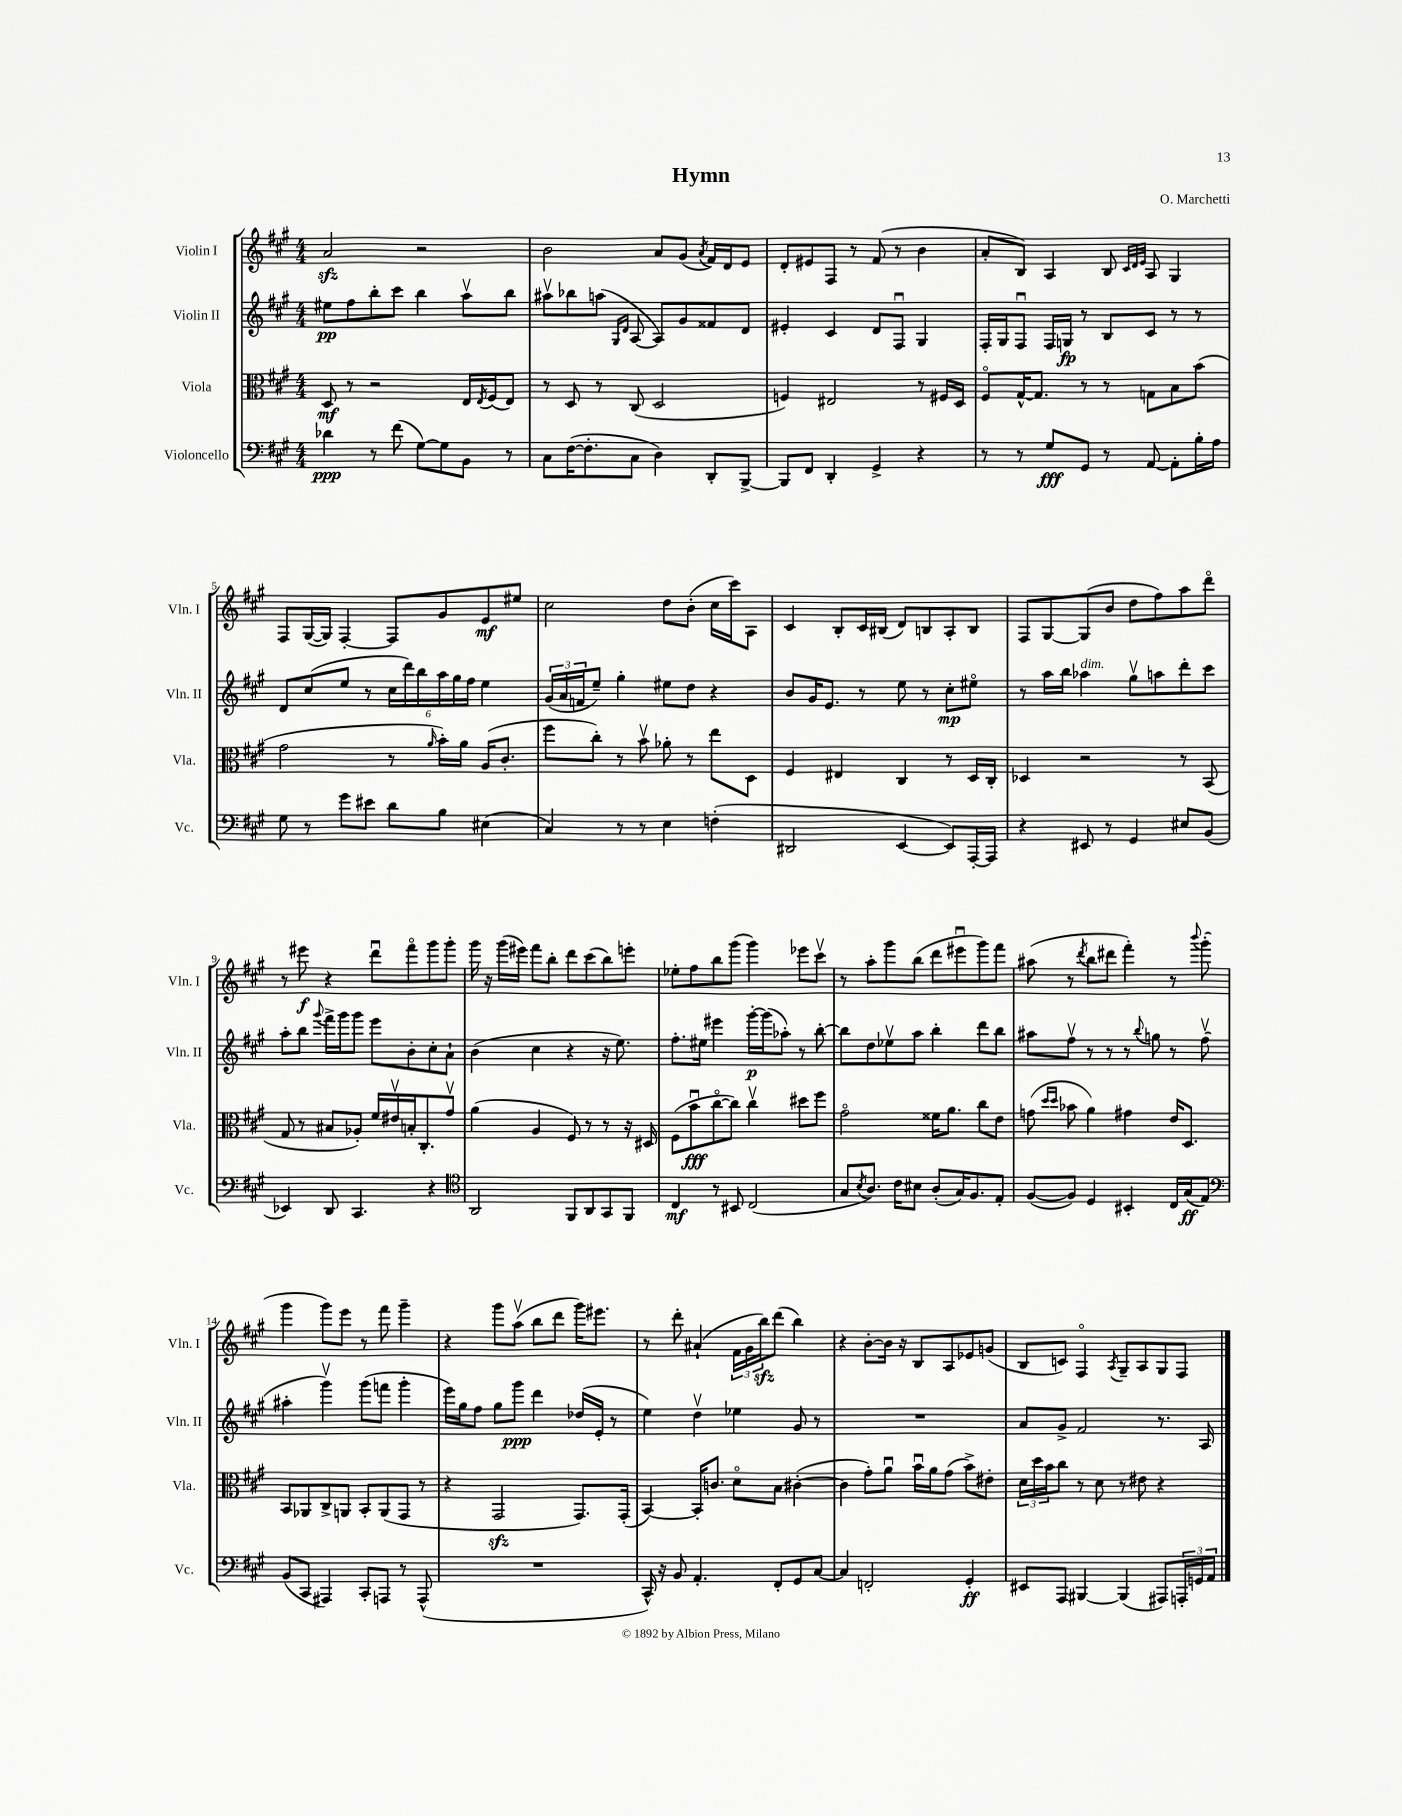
\header { title = "Hymn" composer = "O. Marchetti" }
<<
\new StaffGroup <<
\new Staff = "s0" \with { instrumentName = "Violin I" shortInstrumentName = "Vln. I" } {
    \clef treble \key a \major \numericTimeSignature \time 4/4
    a'2\sfz r2 |
    b'2 a'8 gis'8( \acciaccatura { a'8 } fis'16) d'16 e'8 |
    d'8-. eis'8 fis8 r8 fis'8( r8 b'4 |
    a'8-. b8) a4 b8 \grace { cis'32 d'32 e'32 } a8 gis4 |
    fis8 gis16~( gis16) fis4~-. fis8 gis'8 e'8\mf eis''8 |
    cis''2 d''8 b'8-.( cis''16 cis'''16) a8 |
    cis'4 b8-. cis'16 bis16( d'8) b8 a8-. b8 |
    fis8 gis8~ gis8( b'8 d''8 fis''8) a''8 d'''8\flageolet |
    r8 eis'''8\f r4 d'''8\downbow fis'''8\flageolet gis'''8 gis'''8-. |
    gis'''16 r16 gis'''16( eis'''16) fis'''8 b''8-. d'''8 cis'''8( b''8) e'''8-. |
    ees''8-. fis''8 b''8 gis'''8( gis'''4) ees'''8 cis'''8\upbow |
    r8 a''8-. gis'''8 b''8( d'''8 eis'''8\downbow gis'''8) fis'''8 |
    ais''8( r8 \acciaccatura { d'''8 } b''8 dis'''8 fis'''4-.) r8 \appoggiatura { b'''8 } gis'''8-.( |
    gis'''4 gis'''8) e'''8 r8 fis'''8 gis'''4-- |
    r4 gis'''8 a''8\upbow( b''8 d'''8 gis'''16) eis'''8. |
    r8 d'''8-. ais'4-!( \tuplet 3/2 { fis'16 gis'16 b''16\sfz) } d'''8( b''4) |
    r4 b'8~-. b'16 r16 b8 a8 ees'8 g'8( |
    b8 c'8) fis4\flageolet \acciaccatura { a8 } gis8-- a8 gis8 fis8 \bar "|." |
}
\new Staff = "s1" \with { instrumentName = "Violin II" shortInstrumentName = "Vln. II" } {
    \clef treble \key a \major \numericTimeSignature \time 4/4
    eis''8\pp fis''8 b''8-. cis'''8 b''4 a''8\upbow b''8 |
    ais''8\upbow bes''8 a''8( \grace { gis16 d'16 } a8~ a8) gis'8 fisis'8 d'8 |
    eis'4-. cis'4 d'8 fis8\downbow gis4 |
    fis16-. gis16 fis8\downbow fis16 g16\fp r8 b8 cis'8 r8 r8 |
    d'8 cis''8( e''8 r8 \tuplet 6/4 { cis''16 d'''16) b''16 a''16 gis''16 fis''16 } e''4 |
    \tuplet 3/2 { gis'16( a'16 f'16 } e''8--) gis''4-. eis''8 d''8 r4 |
    b'8 gis'16 e'8. r8 e''8 r8 cis''8-.\mp eis''8\flageolet |
    r8 a''16 b''16 aes''4^\markup { \italic "dim." } gis''8\upbow a''8 d'''8-. cis'''8 |
    a''8-. b''8 \appoggiatura { gis'''8 } fis'''16-> gis'''16 gis'''8 e'''8 b'8-. cis''8-. a'8-! |
    b'4( cis''4 r4 r16 e''8.) |
    fis''8.-. eis''16 eis'''4 gis'''16~-.\p gis'''16( aes''8-.) r8 b''8~-. |
    b''8 d''8 ees''8\upbow a''8 b''4-. d'''8 b''8 |
    ais''8 fis''8\upbow r8 r8 r8 \appoggiatura { b''8 } g''8 r8 fis''8\upbow( |
    ais''4-. gis'''4\upbow) gis'''8( f'''8 gis'''4-. |
    e'''16) gis''16 fis''8 gis''8 gis'''8\ppp d'''4 des''16( e'16-. r8 |
    e''4) d''4\upbow ees''4 gis'8 r8 |
    R1 |
    a'8 gis'8-> fis'2 r8. a16 \bar "|." |
}
\new Staff = "s2" \with { instrumentName = "Viola" shortInstrumentName = "Vla." } {
    \clef alto \key a \major \numericTimeSignature \time 4/4
    d8\mf r8 r2 e16 \acciaccatura { e8 } fis16( e8) |
    r8 d8 r8 cis8( d2 |
    f4) eis2 r8 fis16 d16 |
    fis8\flageolet gis16~-^ gis8. r8 r8 g8 b8 b'8( |
    gis'2 r8 \grace { a'16 } b'16-.) a'16 a16( cis'8.-. |
    fis''8 cis''8-.) r8 b'8\upbow aes'8-. r8 e''8 d8 |
    fis4 eis4 cis4 r8 d16 cis16-. |
    des4 r2 r8 b,8( |
    gis8 r8 bis8 aes8-.) fis'16 eis'16\upbow b16-. cis8.-. gis'8\upbow |
    a'4( a4 fis8) r8 r8 r16 dis16 |
    fis8( b'8\downbow\fff cis''8~\flageolet cis''8) cis''4\upbow dis''8 fis''8 |
    gis'2\flageolet fisis'16 a'8. cis''8 e'8 |
    g'8( \grace { d''16 d''16 } bes'8 a'4) gis'4 e'16 d8. |
    b,8 aes,8 cis8-> a,8 b,8-. a,8( gis,8 r8 |
    r4 gis,2\sfz gis,8.) gis,16-.( |
    b,4~) b,16-. c'8. d'8\flageolet b8 cis'4~-.( |
    cis'4 gis'8-.) a'8\downbow b'16\downbow a'16 gis'8( b'8->) eis'8-. |
    \tuplet 3/2 { d'16 d''16 b'16 } cis''8 r8 d'8 r8 eis'8 r4 \bar "|." |
}
\new Staff = "s3" \with { instrumentName = "Violoncello" shortInstrumentName = "Vc." } {
    \clef bass \key a \major \numericTimeSignature \time 4/4
    des'4\ppp r8 fis'8( gis8~) gis8 b,8 r8 |
    cis8 fis16~( fis8.-. cis8 d4) d,8-. b,,8~-> |
    b,,8 fis,8 d,4-. gis,4-> r4 |
    r8 r8 gis8\fff gis,8 r8 a,8~ a,8-. b16-. a16 |
    gis8 r8 gis'8 eis'8 d'8 b8 eis4( |
    cis4) r8 r8 e4 f4-.( |
    dis,2 e,4~ e,8) a,,16~-. a,,16 |
    r4 eis,8 r8 gis,4 eis8 b,8( |
    ees,4) d,8 cis,4. r4 |
    \clef tenor a,2 fis,8 a,8 gis,8 fis,8 |
    cis4\mf r8 bis,8 cis2( |
    gis8 \acciaccatura { b8 } a8.) cis'16 bis8 a8-.( gis16) fis8. e8-. |
    fis8~( fis8) d4 bis,4-. cis16 gis16\ff( e8) |
    \clef bass b,8( cis,8 ais,,4) cis,8-. a,,8 r8 a,,8-^( |
    R1 |
    cis,16-^) r16 b,8 a,4.-. fis,8-. gis,8 cis8~ |
    cis4 f,2-. gis,4-.\ff |
    eis,8 a,,8 bis,,4~ bis,,4( ais,,8) \tuplet 3/2 { a,,16-. g,16 a,16 } \bar "|." |
}
>>
>>
